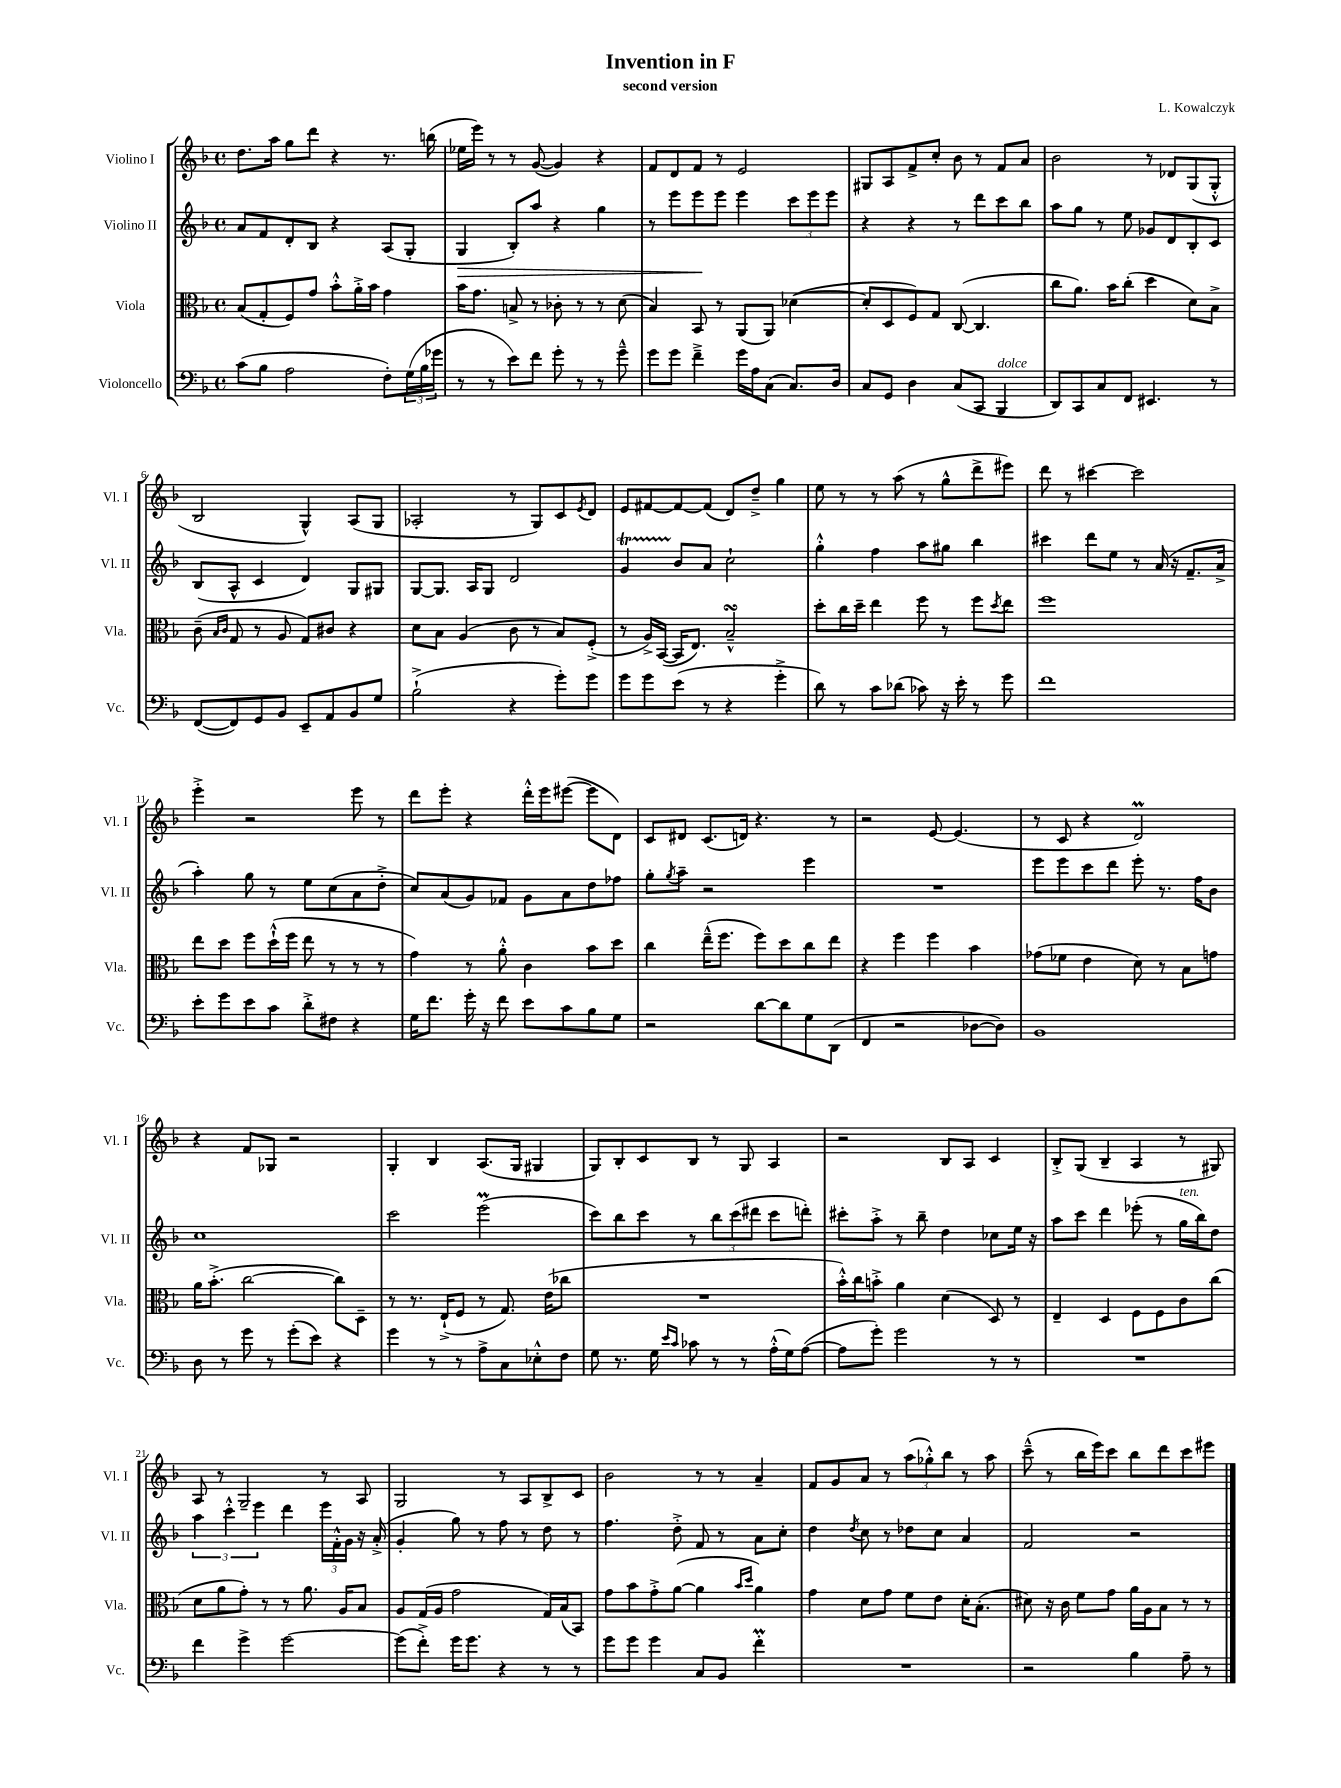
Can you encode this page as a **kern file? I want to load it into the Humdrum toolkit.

**kern	**kern	**kern	**kern
*staff4	*staff3	*staff2	*staff1
*clefF4	*clefC3	*clefG2	*clefG2
*k[b-]	*k[b-]	*k[b-]	*k[b-]
*M4/4	*M4/4	*M4/4	*M4/4
*met(c)	*met(c)	*met(c)	*met(c)
(8c\L	(8B-/L	8a/L	8.dd\L
8B-\J	8G'/	8f/	.
.	.	.	16aa\Jk
2A\	8F/)	8d'/	8gg\L
.	8g/J	8B-/J	8ddd\J
.	8b-'^^\L	4r	4r
.	16a'^\L	.	.
.	16b-\JJ	.	.
8F'\L)	4g\	(8A/L	8.r
(24G\L	.	8G'/J	.
24B-\	.	.	.
.	.	.	(16bb\
24g-\JJ	.	.	.
=	=	=	=
8r	16b-\LK	4G/	16ee-\LL
.	8.g\J	.	16eee\JJ)
8r	.	.	8r
8e\L)	8B^/	8B-'/L)	8r
8f\J	8r	8aa/J	([8g/
8g'\	8c-'\	4r	4g/])
8r	8r	.	.
8r	8r	4gg\	4r
8g~^^\	(8d\	.	.
=	=	=	=
8g\L	4B-/)	8r	8f/L
8g\J	.	8eee\L	8d/
4f~^\	8BB-/	8eee\	8f/J
.	8r	8eee\J	8r
16g\LL	(8AA/L	4eee\	2e/
16A\J	.	.	.
(8C\J	8AA/J)	.	.
8.C/L)	([4d-\	12ccc\L	.
.	.	12eee\	.
.	.	12eee\J	.
16D/Jk	.	.	.
=	=	=	=
8C/L	8d-'/]L	4r	8G#/L
8GG/J	8D/	.	8A/
4D\	8F/)	4r	8f^/
.	8G/J	.	8cc'/J
(8C/L	([8C/	8r	8b-\
8CC/J	4.C/]	8ddd\L	8r
4BBB-/	.	8ccc\	8f/L
.	.	8bb-\J	8a/J
=	=	=	=
8DD/L)	8cc\L	8aa\L	2b-\
8CC/	8.a\J)	8gg\J	.
8C/	.	8r	.
.	16b-\LK	.	.
8FF/J	(8cc'\J	8ee\	.
4.EE#/	4dd\	8g-/L	8r
.	.	8d/	8d-/L
.	8d\L)	8B-'/	(8G/
8r	8B-^\J	8c/J	8G'^^/J
=	=	=	=
([8FF/L	(8c~\	(8B-/L	2B-/
.	16qqB-/LL	.	.
.	16qqc/JJ	.	.
8FF/])	8G/	8A^^/J	.
8GG/	8r	4c/	.
8BB-/J	8A/	.	.
8EE~/L	8G/L)	4d/)	4G^^/)
8AA/	8c#/J	.	.
8BB-/	4r	8G/L	(8A/L
8G/J	.	8G#/J	8G/J
=	=	=	=
(2B-`^\	8d\L	[8G/L	2A-'/
.	8B-\J	8.G/]J	.
.	(4A/	.	.
.	.	16A/LK	.
.	.	8G/J	.
4r	8c\	2d/	8r
.	8r	.	8G/L)
8g'\L)	8B-/L)	.	8c/
.	.	.	8qe/
8g\J	(8F'^/J	.	8d/J
=	=	=	=
8g\L	8r	4g/	8e/L
8g\	16A^/LL)	.	[8f#/
.	([16BB-/JJ	.	.
(8e\J	16BB-/]LK	8b-/L	8f#/_
.	8.E/J)	.	.
8r	.	8a/J	(8f#/]J
4r	2B-~^^/	2cc`\	8d/L)
.	.	.	8dd~^/J
4g'^\	.	.	4gg\
=	=	=	=
8d\)	8dd'\L	4gg'^^\	8ee\
8r	16cc\L	.	8r
.	16dd~\JJ	.	.
8c\L	4ee\	4ff\	8r
(8d-\J	.	.	(8aa\
8c-\)	8ff\	8aa\L	8r
16r	8r	8gg#\J	8gg^^\L
16e'\	.	.	.
8r	8ff\L	4bb-\	8ddd^\
.	8qdd/	.	.
8g\	8ee\J	.	8eee#\J)
=	=	=	=
1f	1ff	4ccc#\	8ddd\
.	.	.	8r
.	.	8ddd\L	[4ccc#\
.	.	8ee\J	.
.	.	8r	2ccc#\]
.	.	(16a/	.
.	.	16r	.
.	.	8.f~/L	.
.	.	16a^/Jk	.
=	=	=	=
8e'\L	8ee\L	4aa'\)	4eee'^\
8g\	8dd\J	.	.
8e\	8ff\L	8gg\	2r
8c\J	(16dd`^^\L	8r	.
.	16ff\JJ	.	.
8d'^\L	8ee\	8ee\L	.
8F#\J	8r	(8cc\	.
4r	8r	8a\	8eee\
.	8r	8dd'^\J	8r
=	=	=	=
16G\LK	4g\)	8cc/L)	8ddd\L
8.f\J	.	.	.
.	.	(8a/	8eee'\J
16g'\	8r	8g/)	4r
16r	.	.	.
8f\	8a'^^\	8f-/J	.
8e\L	4c\	8g\L	16ddd'^^\LL
.	.	.	16eee\J
8c\	.	8a\	([8eee#\J
8B-\	8b-\L	8dd\	8eee#\]L
8G\J	8dd\J	8ff-\J	8d\J)
=	=	=	=
2r	4cc\	8gg'\L	8c/L
.	.	8qgg/	.
.	.	8aa~\J	8d#/J
.	(16ee~^^\LK	2r	(8.c/L
.	8.ff\J	.	.
.	.	.	16d/Jk)
[8d\L	8ff\L)	.	4.r
8d\]	8dd\	.	.
8G\	8cc\	4eee\	.
(8DD\J	8ee\J	.	8r
=	=	=	=
4FF/	4r	1r	2r
2r	4ff\	.	.
.	4ff\	.	[8e/
.	.	.	(4.e/]
[8D-\L	4b-\	.	.
8D-\]J)	.	.	.
=	=	=	=
1BB-	(8g-\L	8eee\L	8r
.	8f-\J	8eee\	8c/
.	4e\	8ccc\	4r
.	.	8ddd\J	.
.	8d\)	8eee'\	2d/)
.	8r	8.r	.
.	8B-\L	.	.
.	.	16ff\LK	.
.	8g\J	8b-\J	.
=	=	=	=
8D\	16a\LK	1cc	4r
.	(8.b-'^\J	.	.
8r	.	.	.
8g\	[2cc\	.	8f/L
8r	.	.	8G-/J
(8g'\L	.	.	2r
8e\J)	.	.	.
4r	8cc\]L)	.	.
.	8D~\J	.	.
=	=	=	=
4g\	8r	2ccc\	4G'/
.	8.r	.	.
8r	.	.	4B-/
.	(16E`^/LK	.	.
8r	8F/J	.	.
8A^\L	8r	(2eee\	(8.A/L
8C\	8.G/)	.	.
.	.	.	16G/Jk
8E-'^^\	.	.	4G#/
.	(16e\LK	.	.
8F\J	8cc-\J	.	.
=	=	=	=
8G\	1r	8ccc\L)	8G/L)
8.r	.	8bb-\	8B-'/
.	.	8ccc\J	8c/
16G\	.	.	.
16qqe/LL	.	.	.
16qqc/JJ	.	.	.
8c-\	.	8r	8B-/J
8r	.	12bb-\L	8r
.	.	(12ccc\	.
8r	.	.	8G/
.	.	12ddd#\J	.
(16A'^^\LL	.	8ccc\L	4A/
16G\J)	.	.	.
([8A\J	.	8ddd'\J)	.
=	=	=	=
8A\]L	16b-'^^\LL)	8ccc#'\L	2r
.	16cc\J	.	.
8g'\J)	8b'^\J	8aa'^\J	.
2g\	4a\	8r	.
.	.	8bb-~\	.
.	(4d\	4dd\	8B-/L
.	.	.	8A/J
8r	8D/)	8cc-\L	4c/
8r	8r	16ee\Jk	.
.	.	16r	.
=	=	=	=
1r	4E~/	8aa\L	8B-'^/L
.	.	8ccc\J	(8G/J
.	4D/	4ddd\	4B-~/
.	8F\L	(8eee-'\	4A/
.	8F\	8r	.
.	8c\	16gg\LL	8r
.	.	16bb-\J)	.
.	(8cc\J	8dd\J	8G#/)
=	=	=	=
4f\	8d\L	6aa\	8A/
.	8a\	.	8r
.	.	6ccc'^^\	.
4g^\	8g'\J)	.	2G~/
.	.	6eee\	.
.	8r	.	.
[2g\	8r	4ddd\	.
.	8.a\	.	.
.	.	24eee\LL	8r
.	.	24f'^^\	.
.	16A/LK	.	.
.	.	24g\JJ	.
.	8B-/J	16r	8A/
.	.	(16a'^/	.
=	=	=	=
(8g\]L	8A/L	4g'/	2G/
8f'^\J)	(16G/L	.	.
.	16A/JJ	.	.
16g\LK	2g\	8gg\)	.
8.g\J	.	.	.
.	.	8r	.
4r	.	8ff\	8r
.	.	8r	8A/L
8r	16G/LL)	8dd\	8B-^/
.	(16B-/J	.	.
8r	8BB-/J)	8r	8c/J
=	=	=	=
8g\L	8g\L	4.ff\	2b-\
8g\J	8b-\	.	.
4g\	8g'^\	.	.
.	([8a\J	8dd'^\	.
8C/L	4a\]	8f/	8r
8BB-/J	.	8r	8r
.	16qqb-/LL	.	.
.	16qqdd/JJ	.	.
4f'\	4a\)	8a\L	4a~/
.	.	8cc'\J	.
=	=	=	=
1r	4g\	4dd\	8f/L
.	.	.	8g/
.	.	8qdd/	.
.	8d\L	8cc\	8a/J
.	8g\J	8r	8r
.	8f\L	8dd-\L	(12aa\L
.	.	.	12gg-'^^\)
.	8e\J	8cc\J	.
.	.	.	12bb-\J
.	16d'\LK	4a/	8r
.	(8.B-'\J	.	.
.	.	.	8aa\
=	=	=	=
2r	8d#\)	2f/	(8ccc~^^\
.	16r	.	8r
.	16c\	.	.
.	8f\L	.	16bb-\LL
.	.	.	16eee\J)
.	8g\J	.	8ccc\J
4B-\	16a\LL	2r	8bb-\L
.	16A\J	.	.
.	8B-\J	.	8ddd\
8A~\	8r	.	8ccc\
8r	8r	.	8eee#\J
==	==	==	==
*-	*-	*-	*-
